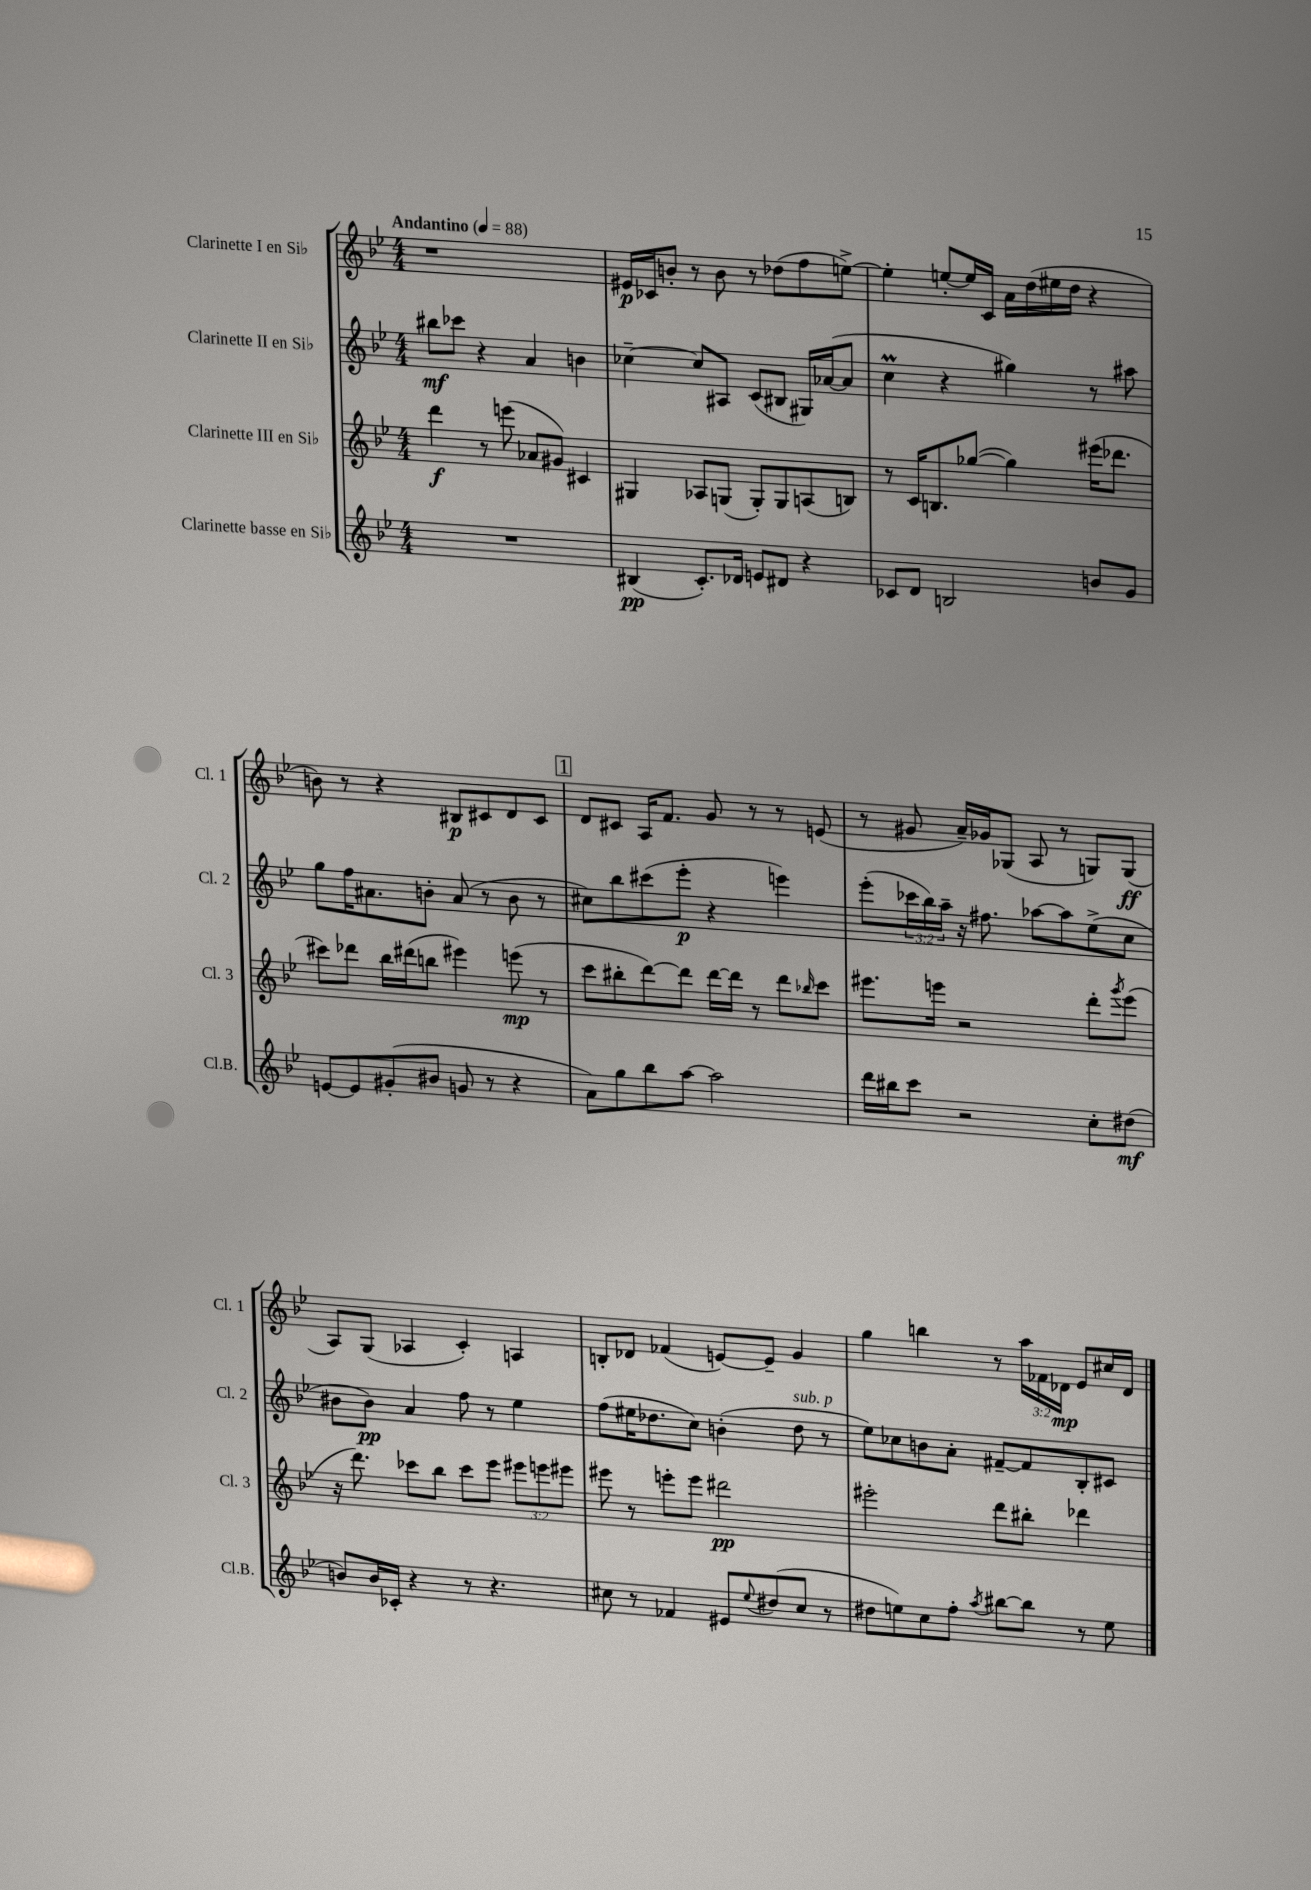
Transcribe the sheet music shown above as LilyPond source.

<<
\new StaffGroup <<
\new Staff = "s0" \with { instrumentName = "Clarinette I en Sib" shortInstrumentName = "Cl. 1" } {
    \clef treble \key bes \major \numericTimeSignature \time 4/4 \override Staff.TupletNumber.text = #tuplet-number::calc-fraction-text \tempo "Andantino" 4 = 88
    r1 |
    eis'16\p ces'16 b'8-. r8 b'8 r8 des''8( f''8 e''8~->) |
    e''4-. e''8~-. e''16 c'16 a'16 d''16( eis''16 d''16 r4 |
    b'8) r8 r4 bis8\p cis'8 d'8 cis'8 |
    \mark \markup { \box "1" } d'8 cis'8 a16 f'8. g'8 r8 r8 e'8( |
    r8 gis'8 a'16--) ges'16 ges8( a8 r8 g8) g8\ff( |
    a8) g8( aes4 c'4-.) a4 |
    b8-. des'8 fes'4( e'8~) e'8-- g'4 |
    g''4 b''4 r8 \tuplet 3/2 { a''16 fes'16 des'16\mp } ees'8 cis''16 des'16 \bar "|." |
}
\new Staff = "s1" \with { instrumentName = "Clarinette II en Sib" shortInstrumentName = "Cl. 2" } {
    \clef treble \key bes \major \numericTimeSignature \time 4/4 \override Staff.TupletNumber.text = #tuplet-number::calc-fraction-text
    bis''8\mf ces'''8 r4 a'4 b'4 |
    ces''4~-- ces''8 ais8 c'8( bis8 gis16) aes'16~( aes'8 |
    c''4\prall r4 gis''4) r8 ais''8 |
    g''8 f''16 ais'8. b'8-. ais'8( r8 b'8 r8 |
    \mark \markup { \box "1" } cis''8) bes''8 cis'''8( ees'''8-.\p r4 e'''4) |
    ees'''8-.( \tuplet 3/2 { ces'''16 bes''16) a''16-- } r16 fis''8. aes''8~ aes''8 ees''8->( c''8 |
    bis'8 bis'8\pp) a'4 f''8 r8 ees''4 |
    f''8( eis''16 des''8. c''8) b'4-.( des''8^\markup { \italic "sub. p" } r8 |
    ees''8) ces''8 b'8 a'8-. fis'8~-- fis'8 bes8-. cis'8 \bar "|." |
}
\new Staff = "s2" \with { instrumentName = "Clarinette III en Sib" shortInstrumentName = "Cl. 3" } {
    \clef treble \key bes \major \numericTimeSignature \time 4/4 \override Staff.TupletNumber.text = #tuplet-number::calc-fraction-text
    d'''4\f r8 e'''8( aes'8 gis'8) cis'4 |
    gis4 aes8 g8( g8-.) g8 a8( b8) |
    r8 c'16 b8. ges''8~( ges''4) eis'''16( des'''8. |
    cis'''8) des'''8 bes''16 dis'''16( b''8 eis'''4) e'''8\mp( r8 |
    \mark \markup { \box "1" } c'''8 bis''8-. d'''8~) d'''8 d'''16~ d'''16 r8 d'''8 \grace { bes''16 } c'''8 |
    eis'''8. e'''16 r2 d'''8-. \acciaccatura { g'''8 } e'''8( |
    r16 d'''8.) ces'''8 bes''8 ces'''8 ees'''8 \tuplet 3/2 { eis'''8 e'''8 eis'''8 } |
    eis'''8 r8 e'''8-. e'''8 dis'''2\pp |
    eis'''2-. d'''8 bis''8-. des'''4 \bar "|." |
}
\new Staff = "s3" \with { instrumentName = "Clarinette basse en Sib" shortInstrumentName = "Cl.B." } {
    \clef treble \key bes \major \numericTimeSignature \time 4/4
    R1 |
    bis4\pp( c'8.-.) des'16 e'8 dis'8 r4 |
    ces'8 d'8 b2 b'8 g'8 |
    e'8~ e'8 gis'8-.( bis'8 g'8 r8 r4 |
    \mark \markup { \box "1" } a'8) g''8 bes''8 a''8~ a''2 |
    d'''16 bis''16 c'''8 r2 c''8-. dis''8\mf( |
    b'8) b'16 ces'16-. r4 r8 r4. |
    cis''8 r8 fes'4 eis'8 \appoggiatura { ees''8 } dis''8( cis''8 r8 |
    dis''8 e''8) c''8 f''8-. \acciaccatura { a''8 } bis''8~ bis''8 r8 e''8 \bar "|." |
}
>>
>>
\layout { \context { \Score \remove "Bar_number_engraver" } }
